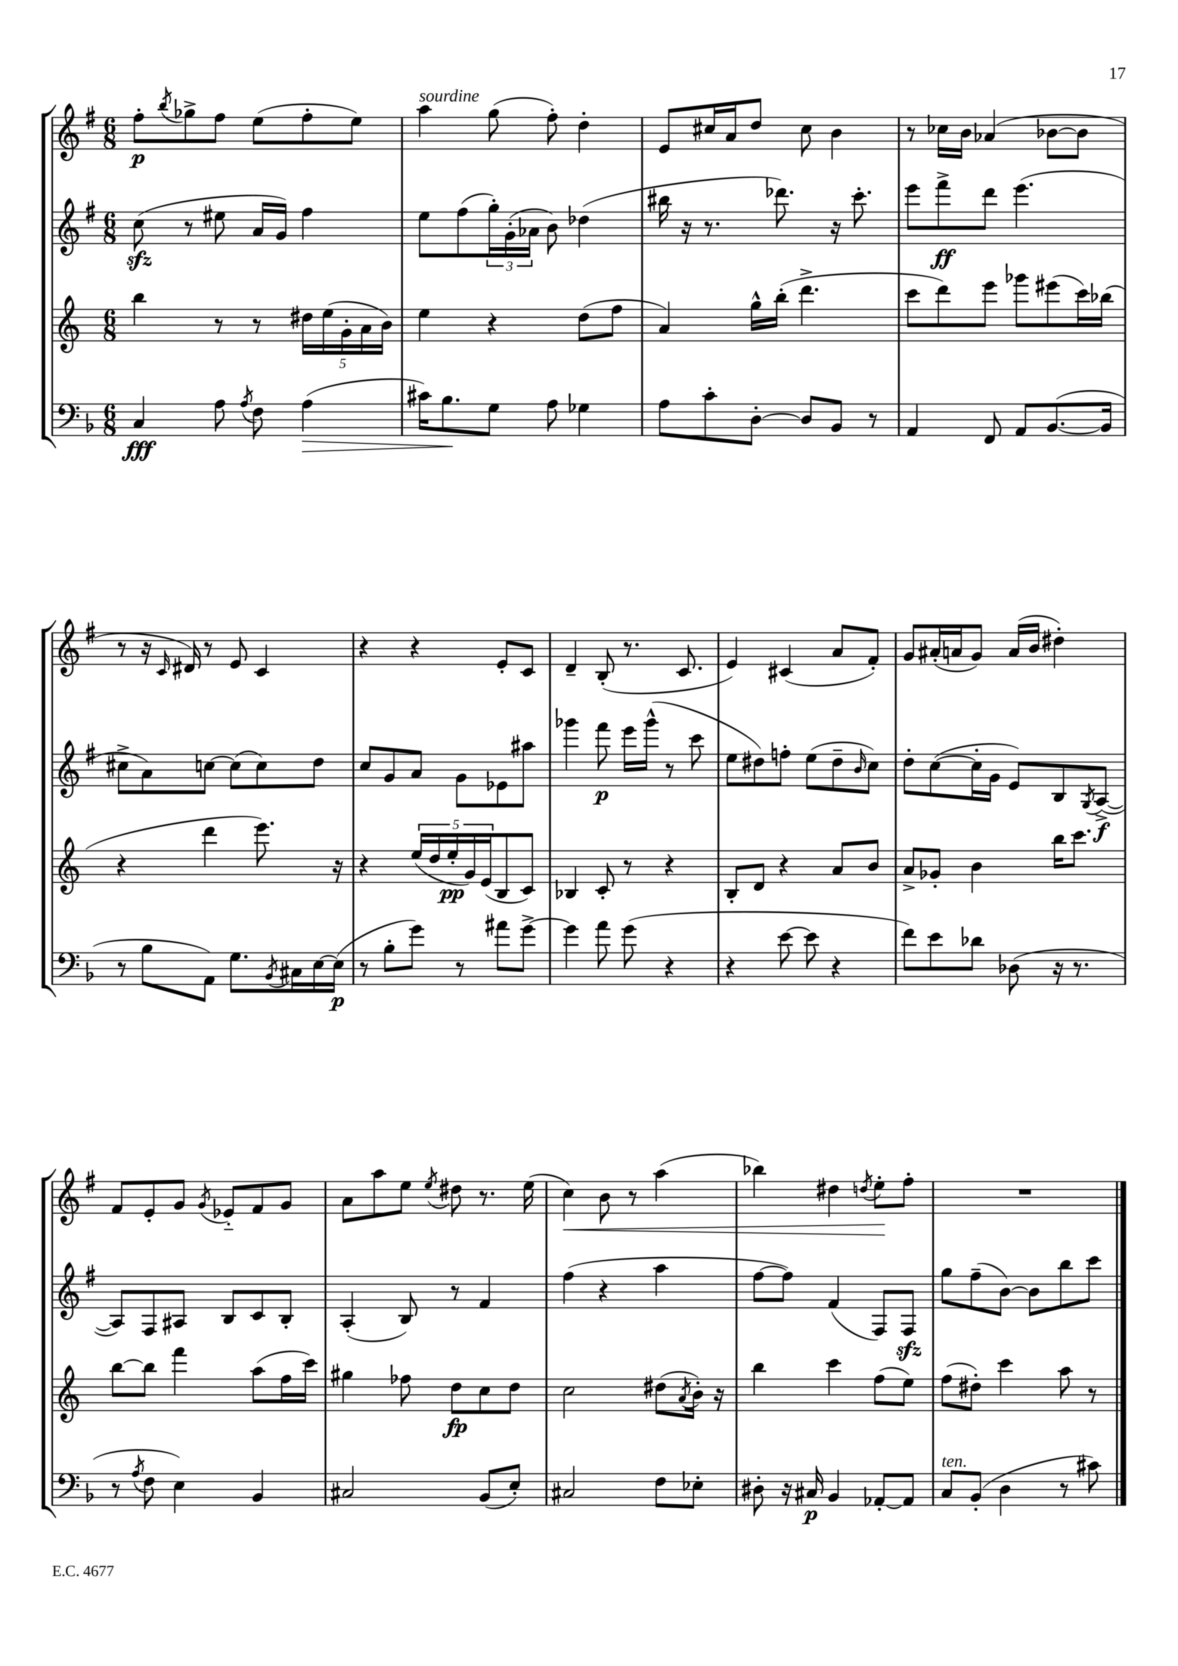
<<
\new StaffGroup <<
\new Staff = "s0" {
    \clef treble \key g \major \numericTimeSignature \time 6/8
    fis''8-.\p \acciaccatura { b''8 } ges''8-> fis''8 e''8( fis''8-. e''8) |
    a''4^\markup { \italic "sourdine" } g''8( fis''8-.) d''4-. |
    e'8 cis''16 a'16 d''8 cis''8 b'4 |
    r8 ces''16 b'16 aes'4( bes'8~ bes'8 |
    r8 r16 \grace { c'16 } dis'16) r8 e'8 c'4 |
    r4 r4 e'8-. c'8 |
    d'4-- b8-.( r8. c'8. |
    e'4) cis'4( a'8 fis'8-.) |
    g'8 ais'16-.( a'16 g'8) a'16( b'16 dis''4-.) |
    fis'8 e'8-. g'8 \acciaccatura { g'8 } ees'8-_ fis'8 g'8 |
    a'8 a''8 e''8 \acciaccatura { e''8 } dis''8 r8. e''16( |
    c''4\<) b'8 r8 a''4( |
    bes''4) dis''4 \acciaccatura { d''8 } e''8-.\! fis''8-. |
    R2. \bar "|." |
}
\new Staff = "s1" {
    \clef treble \key g \major \numericTimeSignature \time 6/8
    c''8\sfz( r8 eis''8 a'16 g'16) fis''4 |
    e''8 fis''8( \tuplet 3/2 { g''16-.) g'16-.( aes'16 } b'8) des''4( |
    bis''16 r16 r8. des'''8.) r16 c'''8.-. |
    e'''8 fis'''8->\ff d'''8 e'''4.( |
    cis''8-> a'8) c''8~ c''8( c''8) d''8 |
    c''8 g'8 a'8 g'8 ees'8 ais''8 |
    ges'''4 fis'''8\p e'''16 ges'''16-^( r8 c'''8 |
    e''8 dis''8) f''8-. e''8( dis''8-- \grace { b'16 } c''8) |
    d''8-. c''8~( c''16-. g'16 e'8) b8 \acciaccatura { g8 } a8~->\f( |
    a8) fis8 ais8 b8 c'8 b8-. |
    a4-.( b8) r8 fis'4 |
    fis''4( r4 a''4 |
    fis''8~ fis''8) fis'4( fis8) fis8\sfz |
    g''8 fis''8--( b'8~) b'8 b''8 c'''8 \bar "|." |
}
\new Staff = "s2" {
    \clef treble \key c \major \numericTimeSignature \time 6/8
    b''4 r8 r8 \tuplet 5/4 { dis''16 e''16( g'16-. a'16 b'16) } |
    e''4 r4 d''8( f''8 |
    a'4) g''16-^ b''16-.( d'''4.-> |
    c'''8 d'''8) e'''8 ges'''8 eis'''8( c'''16) bes''16( |
    r4 d'''4 e'''8.) r16 |
    r4 \tuplet 5/4 { e''16( d''16 e''16-.\pp g'16) e'16( } b8 c'8) |
    bes4 c'8-. r8 r4 |
    b8-. d'8 r4 a'8 b'8 |
    a'8-> ges'8-. b'4 b''16 c'''8. |
    b''8~ b''8 f'''4 a''8( f''16 c'''16) |
    gis''4 fes''8 d''8\fp c''8 d''8 |
    c''2 dis''8( \acciaccatura { a'8 } b'16-.) r16 |
    b''4 c'''4 f''8( e''8) |
    f''8( dis''8-.) c'''4 a''8 r8 \bar "|." |
}
\new Staff = "s3" {
    \clef bass \key f \major \numericTimeSignature \time 6/8
    c4\fff a8 \acciaccatura { a8 } f8 a4\>( |
    cis'16) bes8.\! g8 a8 ges4 |
    a8 c'8-. d8~-. d8 bes,8 r8 |
    a,4 f,8 a,8 bes,8.~( bes,16 |
    r8 bes8 a,8) g8. \acciaccatura { bes,8 } cis16 e16~ e16\p( |
    r8 bes8-. g'8) r8 ais'8 g'8~-> |
    g'4 a'8 g'8( r4 |
    r4 e'8~ e'8 r4 |
    f'8) e'8 des'8 des8( r16 r8. |
    r8 \acciaccatura { a8 } f8 e4) bes,4 |
    cis2 bes,8( e8-.) |
    cis2 f8 ees8-. |
    dis8-. r16 cis16\p bes,4 aes,8~-. aes,8 |
    c8^\markup { \italic "ten." } bes,8-.( d4 r8 cis'8) \bar "|." |
}
>>
>>
\layout { \context { \Score \remove "Bar_number_engraver" } }
